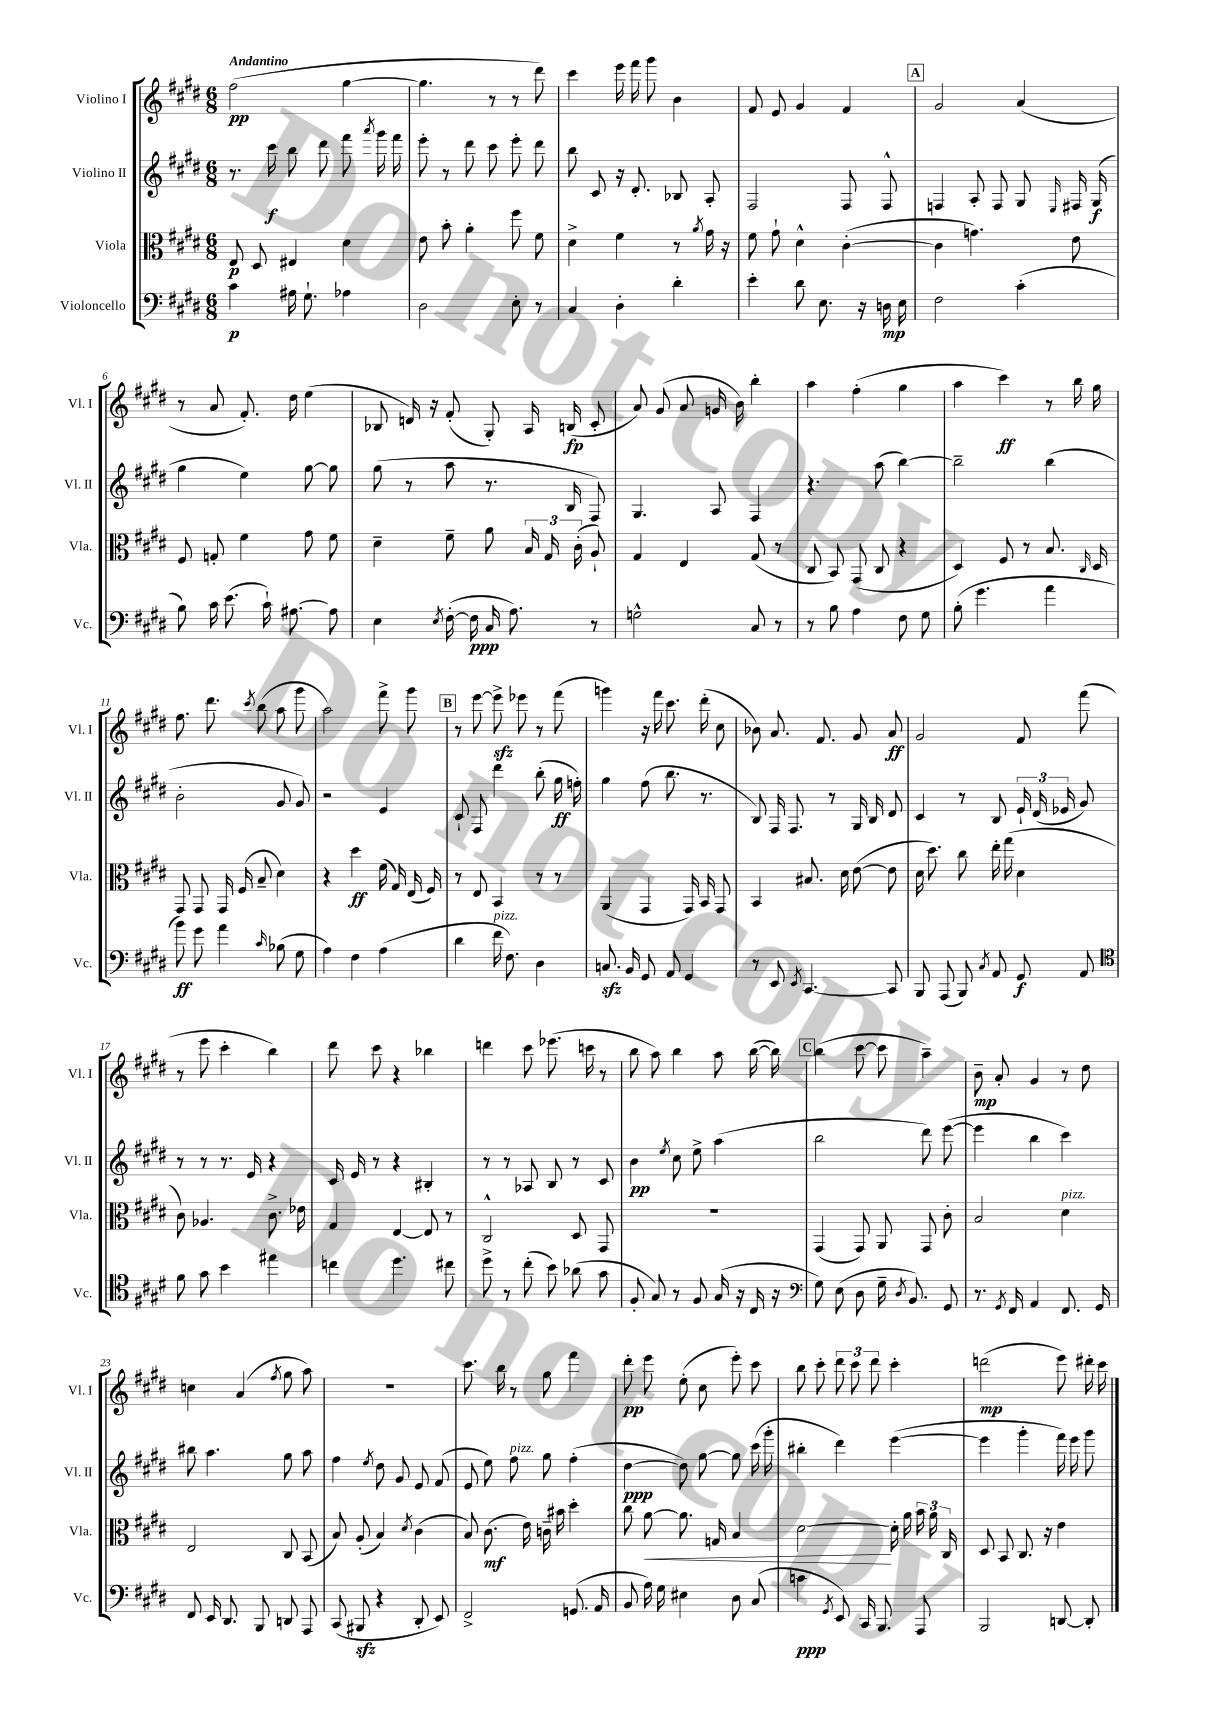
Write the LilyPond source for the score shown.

<<
\new StaffGroup <<
\new Staff = "s0" \with { instrumentName = "Violino I" shortInstrumentName = "Vl. I" } {
    \clef treble \key e \major \numericTimeSignature \time 6/8 \tempo "Andantino"
    \autoBeamOff fis''2\pp( gis''4~ |
    gis''4. r8 r8 dis'''8) |
    cis'''4 e'''16 fis'''16 gis'''8 b'4 |
    fis'8 e'8 gis'4 fis'4 |
    \mark \markup { \box "A" } gis'2 a'4( |
    r8 a'8 fis'8.-.) dis''16 e''4( |
    bes8 d'16) r16 fis'8-.( gis8-.) a16 b16\fp( cis'8-. |
    a'8) gis'8( a'8 g'16 b'16) b''4-. |
    a''4 fis''4-.( gis''4 |
    a''4 cis'''4\ff) r8 b''16 gis''16 |
    fis''8. dis'''8. \acciaccatura { cis'''8 } b''8( a''8 gis'''8 |
    a''2) fis'''8-> gis'''8 |
    \mark \markup { \box "B" } r8 e'''8~ e'''8->\sfz ees'''8 r8 fis'''8( |
    g'''4) r16 fis'''16 cis'''8. dis'''16-.( cis''8 |
    bes'8) a'8. fis'8. gis'8 a'8\ff |
    gis'2 fis'8 fis'''8( |
    r8 e'''8 cis'''4-. b''4) |
    dis'''8 cis'''8 r4 bes''4 |
    d'''4 cis'''8 ees'''8.( c'''16 r8 |
    b''8 a''8) b''4 a''8 b''16~( b''16) |
    \mark \markup { \box "C" } b''4( cis'''8~ cis'''8 a''4--) |
    b'8--\mp a'8-. gis'4 r8 dis''8 |
    c''4 a'4( \acciaccatura { fis''8 } gis''8 a''8) |
    R2. |
    cis'''8. b''16 r8 gis''8 fis'''4 |
    dis'''8-.\pp e'''8 e''8-.( cis''8 e'''8-.) cis'''8 |
    b''8 cis'''8-. \tuplet 3/2 { dis'''8 cis'''8 dis'''8 } cis'''4-. |
    d'''2\mp( e'''8) dis'''16-. cis'''16 \bar "|." |
}
\new Staff = "s1" \with { instrumentName = "Violino II" shortInstrumentName = "Vl. II" } {
    \clef treble \key e \major \numericTimeSignature \time 6/8
    \autoBeamOff r8. cis'''16\f b''8 dis'''8 fis'''8 \acciaccatura { a'''8 } gis'''16 fis'''16 |
    e'''8-. r8 dis'''8 cis'''8 e'''8-. dis'''8 |
    b''8 cis'8 r16 dis'8.-. bes8 a8-. |
    fis2 fis8 fis8-^ |
    \mark \markup { \box "A" } f4 a8-. f8 gis8 \grace { e16 } fis16 gis16\f( |
    gis''4 e''4) gis''8~ gis''8 |
    gis''8( r8 a''8 r8. b16 fis8) |
    gis4. a8 fis4 |
    r4. a''8( b''4~) |
    b''2-- b''4( |
    b'2-. gis'8 gis'8) |
    r2 e'4 |
    \mark \markup { \box "B" } cis'8-! fis8 dis'''4 b''8-.( gis''16\ff f''16-.) |
    gis''4 fis''8( b''8. r8. |
    b8) fis16 fis8. r8 gis16 b16 dis'8 |
    cis'4 r8 b8 \tuplet 3/2 { e'16-! dis'16( ees'16 } gis'8) |
    r8 r8 r8. e'16 r4 |
    cis'16 e'16 r8 r4 bis4-. |
    r8 r8 aes8 b8 r8 cis'8 |
    b'4\pp \acciaccatura { e''8 } cis''8 e''8-> a''4( |
    \mark \markup { \box "C" } b''2 dis'''8) e'''8~( |
    e'''4 b''4 cis'''4) |
    bis''8 a''4. gis''8 a''8 |
    fis''4 \acciaccatura { e''8 } dis''8 gis'8 e'8 fis'8( |
    e'8 e''8) fis''8^\markup { \italic "pizz." } gis''8 fis''4-.( |
    dis''4~\ppp dis''8) gis''8~ gis''8 cis'''16( gis'''16-. |
    bis''4-. dis'''4) e'''4~( |
    e'''4 gis'''4-. fis'''16) e'''16 gis'''8 \bar "|." |
}
\new Staff = "s2" \with { instrumentName = "Viola" shortInstrumentName = "Vla." } {
    \clef alto \key e \major \numericTimeSignature \time 6/8
    \autoBeamOff e8\p dis8 eis4 dis'4 |
    e'8 b'8-. a'4-. fis''8 fis'8 |
    dis'4-> fis'4 r8 \acciaccatura { a'8 } gis'16 r16 |
    fis'8 gis'8-! dis'4-^ cis'4~-.( |
    \mark \markup { \box "A" } cis'4 g'4.) e'8 |
    fis8 g8-. fis'4 gis'8 fis'8 |
    dis'4-- fis'8-- a'8 \tuplet 3/2 { b16 gis16 cis'16-.( } a8-!) |
    gis4 e4 gis8( r8 |
    cis8 b,8) gis,8( cis8 r4 |
    dis4) fis8 r8 b8. \grace { cis16 } dis16 |
    gis,8 gis,8 gis,16 fis16( b8-- dis'4) |
    r4 dis''4\ff fis'16( gis16) e16( fis16) |
    \mark \markup { \box "B" } r8 e8 b,4 r8 r8 |
    a,4( gis,4 gis,16) b,16 gis,8 |
    b,4 bis8. dis'16 e'8~( e'8 |
    dis'16 dis''8.) cis''8 e''16-. gis''16( dis'4 |
    cis'8) aes4. cis'8.-> ees'16 |
    gis4 e4~ e8 r8 |
    cis2-^ dis8 gis,8 |
    R2. |
    \mark \markup { \box "C" } gis,4( gis,8) a,8 gis,8 cis'8-. |
    b2 dis'4^\markup { \italic "pizz." } |
    e2 cis8 b,8( |
    b8) a8-.( b4) \acciaccatura { dis'8 } cis'4( |
    b8) cis'8.\mf( e'16) c'16-- bis'16 dis''4-. |
    cis''8 a'8~\< a'8. g16 b4 |
    dis'2~\! dis'16-. a'16 \tuplet 3/2 { b'16 a'16 cis16 } |
    dis8 b,8 cis8. r16 e'4 \bar "|." |
}
\new Staff = "s3" \with { instrumentName = "Violoncello" shortInstrumentName = "Vc." } {
    \clef bass \key e \major \numericTimeSignature \time 6/8
    \autoBeamOff cis'4\p ais16 gis8.-! aes4 |
    dis2 e8-. r8 |
    cis4 dis4-. dis'4-. |
    e'4-. dis'8 e8. r16 d16\mp e16 |
    \mark \markup { \box "A" } fis2 cis'4-.( |
    b8) cis'16 e'8.( cis'16-!) ais8.~ ais8 |
    e4 \acciaccatura { e8 } fis16~-.( fis16\ppp cis16 a8.) r8 |
    g2-^ cis8 r8 |
    r8 b8 a4 fis8 gis8 |
    b8-.( gis'4. a'4 |
    b'8\ff) gis'8 a'4 \grace { cis'16 } bes8( gis8 |
    a4) fis4 a4( |
    \mark \markup { \box "B" } dis'4 fis'16^\markup { \italic "pizz." } fis8.) dis4 |
    c8.\sfz b,16 gis,8 a,8 gis,4 |
    r8 e,8 \acciaccatura { e,8 } cis,4.~ cis,8 |
    b,,8 a,,8( b,,8) \acciaccatura { cis8 } a,8 gis,8\f a,8 |
    \clef tenor fis'8 gis'8 b'4 eis''4 |
    c''4 dis''4. cis''8 |
    dis''8-> r8 cis''8-.( b'8) aes'8( gis'8 |
    fis8-. gis8) r8 fis8 gis16( r16 cis16 r16 |
    \mark \markup { \box "C" } \clef bass gis8) e8( dis8 gis16-- \acciaccatura { dis8 } b,8.) gis,8 |
    r8. \acciaccatura { gis,8 } fis,16 a,4 fis,8. gis,16 |
    fis,8 e,16 dis,8. b,,8 d,8 a,,8 |
    cis,8( bis,,8\sfz r4 dis,8-. e,8) |
    fis,2-> g,8.( a,16 |
    b,8 a16) gis16 eis4 dis8 cis8( |
    c'4\ppp \acciaccatura { gis,8 } e,8) cis,16 b,,8. a,,8 |
    b,,2 d,8~ d,8-. \bar "|." |
}
>>
>>
